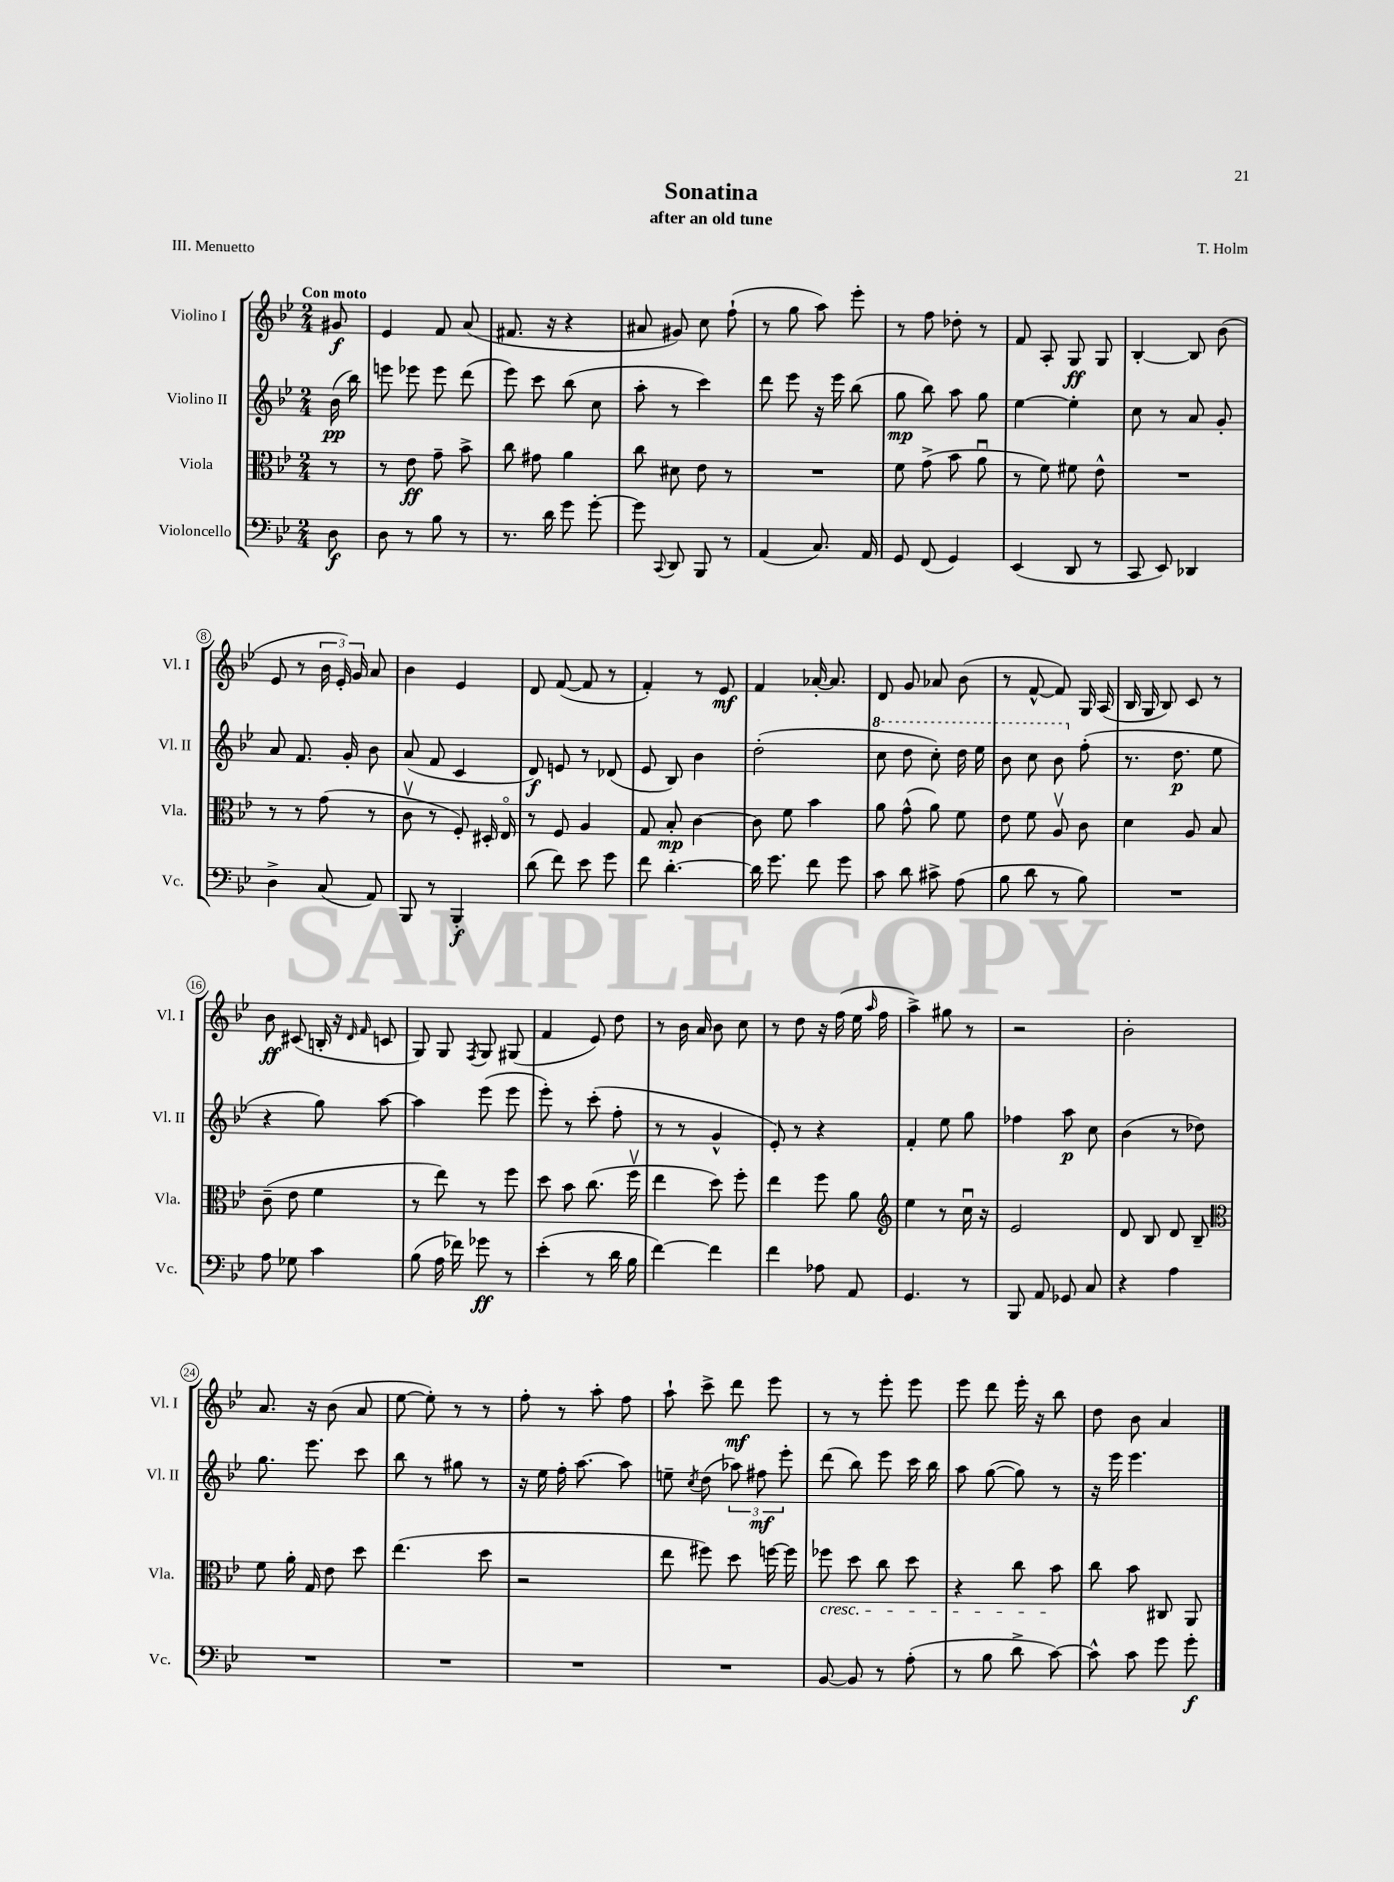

**kern	**kern	**kern	**kern
*staff4	*staff3	*staff2	*staff1
*clefF4	*clefC3	*clefG2	*clefG2
*k[b-e-]	*k[b-e-]	*k[b-e-]	*k[b-e-]
*M2/4	*M2/4	*M2/4	*M2/4
8D\	8r	(16b-\	8g#/
.	.	16bb-\)	.
=	=	=	=
8D\	8r	8eee\	4e-/
8r	8e-\	8eee-\	.
8B-\	8g~\	8eee-\	8f/
8r	8b-^\	(8ddd\	(8a/
=	=	=	=
8.r	8cc\	8eee-\)	8.f#/
.	8g#\	8ccc\	.
16d\	.	.	16r
8g\	4a\	(8bb-\	4r
[8g'\	.	8cc\	.
=	=	=	=
8g\]	8cc\	8aa'\	8a#/
8qqCC/	.	.	.
8DD/	8d#\	8r	8g#/)
8BBB-/	8e-\	4ccc\)	8cc\
8r	8r	.	(8ff`\
=	=	=	=
(4AA/	2r	8ddd\	8r
.	.	8eee-\	8gg\
8.C/)	.	16r	8aa\)
.	.	16eee-\	.
.	.	(8bb-\	8eee-'\
16AA/	.	.	.
=	=	=	=
8GG/	8f\	8gg\	8r
(8FF/	(8g^\	8bb-\)	8ff\
4GG/)	8b-\	8aa\	8dd-'\
.	8au\	8gg\	8r
=	=	=	=
(4EE-/	8r	[4ee-\	8f/
.	8f\)	.	8A'/
8DD/	8f#\	4ee-'\]	8G/
8r	8e-^^\	.	8G/
=	=	=	=
8CC/	2r	8cc\	[4B-'/
8EE-/)	.	8r	.
4DD-/	.	8a/	8B-/]
.	.	8g'/	(8b-\
=	=	=	=
4D^\	8r	8a/	8e-/
.	8r	8.f/	8r
(8C/	(8g\	.	24b-\
.	.	.	24e-'/)
.	.	16g'/	.
.	.	.	24g/
8AA/)	8r	8b-\	8a/
=	=	=	=
8BBB-/	8cv\	(8a/	4b-\
8r	8r	8f/	.
4BBB-'/	8F'/)	4c/	4e-/
.	16D#'/	.	.
.	16E-o/	.	.
=	=	=	=
(8d\	8r	8d/)	8d/
8f\)	8F/	8e/	([8f/
8e-\	4A/	8r	8f/]
8g\	.	(8d-/	8r
=	=	=	=
8f\	8G/	8e-/	4f'/)
[4.d'\	8B-'/	8B-/)	.
.	[4c\	4b-\	8r
.	.	.	8e-/
=	=	=	=
16d\]	8c\]	(2dd'\	4f/
8.g\	.	.	.
.	8f\	.	.
8f\	4b-\	.	[16a-'/
.	.	.	8.a-/]
8g\	.	.	.
=	=	=	=
8c\	8a\	8ccc\	8d/
8d\	(8g^^\	8ddd\	8g/
8c#^\	8a\)	8ccc'\)	8a-/
(8A\	8f\	16ddd\	(8b-\
.	.	16eee-\	.
=	=	=	=
8B-\	8e-\	8bb-\	8r
8d\	8f\	8ccc\	[8f^^/
8r	8Av/	8bb-\	8f/])
8B-\)	8c\	(8ff'\	16G/
.	.	.	(16A/
=	=	=	=
2r	4d\	8.r	16B-/
.	.	.	16G/
.	.	.	8B-/)
.	.	8.dd\	.
.	8A/	.	8c/
.	8B-/	8ee-\	8r
=	=	=	=
8A\	(8c~\	4r	8b-\
8G-\	8e-\	.	(8c#/
4c\	4f\	8gg\)	16B'/
.	.	.	16r
.	.	.	16qqd/
.	.	.	16qqf/
.	.	[8aa\	8c/
=	=	=	=
(8B-\	8r	4aa\]	8G/)
16A\	8ee-\)	.	8G/
16f-\)	.	.	.
.	.	.	8qF/
8g-\	8r	(8eee-\	8G/
8r	8ff\	8eee-\	(8G#/
=	=	=	=
(4e-'\	8dd\	8eee-'\)	4f/
.	8b-\	8r	.
8r	(8.cc\	(8ccc'\	8e-/)
16d\	.	8ff'\	8dd\
16B-\	16ffv\	.	.
=	=	=	=
[4f\)	4ee-\	8r	8r
.	.	8r	16b-\
.	.	.	16a/
4f\]	8dd\)	4g^^/	8b-\
.	8ff'\	.	8cc\
=	=	=	=
4f\	4ee-\	8e-'/)	8r
.	.	8r	8dd\
8A-\	8ff\	4r	16r
.	.	.	(16ff\
8AA/	8a\	.	16ee-\
.	.	.	16qqaa/
.	.	.	16ff\
=	=	=	=
*	*clefG2	*	*
4.GG/	4ee-\	4f'/	4aa^\)
.	8r	8ee-\	8gg#\
8r	16ccu\	8gg\	8r
.	16r	.	.
=	=	=	=
8BBB-/	2e-/	4ff-\	2r
8AA/	.	.	.
8GG-/	.	8aa\	.
8C/	.	8cc\	.
=	=	=	=
4r	8d/	(4b-\	2b-'\
.	8B-/	.	.
4A\	8d/	8r	.
.	8B-~/	8dd-\)	.
=	=	=	=
*	*clefC3	*	*
2r	8f\	8.gg\	8.a/
.	16a'\	.	.
.	16G/	8.eee-\	16r
.	8e-\	.	(8b-\
.	8dd\	8ccc\	8a/
=	=	=	=
2r	(4.ee-\	8bb-\	[8ee-\
.	.	8r	8ee-'\])
.	.	8gg#\	8r
.	8dd\	8r	8r
=	=	=	=
2r	2r	16r	8ff'\
.	.	16ee-\	.
.	.	16ff'\	8r
.	.	[8.aa\	.
.	.	.	8aa'\
.	.	8aa\]	8ff\
=	=	=	=
2r	8ee-\	8ee~\	8aa`\
.	.	8qcc/	.
.	8ff#\)	(8dd\	8ccc^\
.	8dd\	12aa-\)	8ddd\
.	.	12ff#\	.
.	[16ff\	.	8eee-\
.	.	12eee-'\	.
.	16ff\]	.	.
=	=	=	=
[8BB-/	8ff-\	(8ddd\	8r
8BB-/]	8dd\	8bb-\)	8r
8r	8cc\	8eee-\	8eee-'\
(8A'\	8dd\	16ccc\	8eee-\
.	.	16bb-\	.
=	=	=	=
8r	4r	8aa\	8eee-\
8B-\	.	([8gg\	8ddd\
8d^\	8cc\	8gg\])	16eee-'\
.	.	.	16r
[8c\)	8b-\	8r	8bb-\
=	=	=	=
8c^^\]	8cc\	16r	8dd\
.	.	16eee-\	.
8c\	8b-\	4.eee-\	8b-\
8g\	8C#/	.	4a/
8g'\	8AA/	.	.
==	==	==	==
*-	*-	*-	*-
